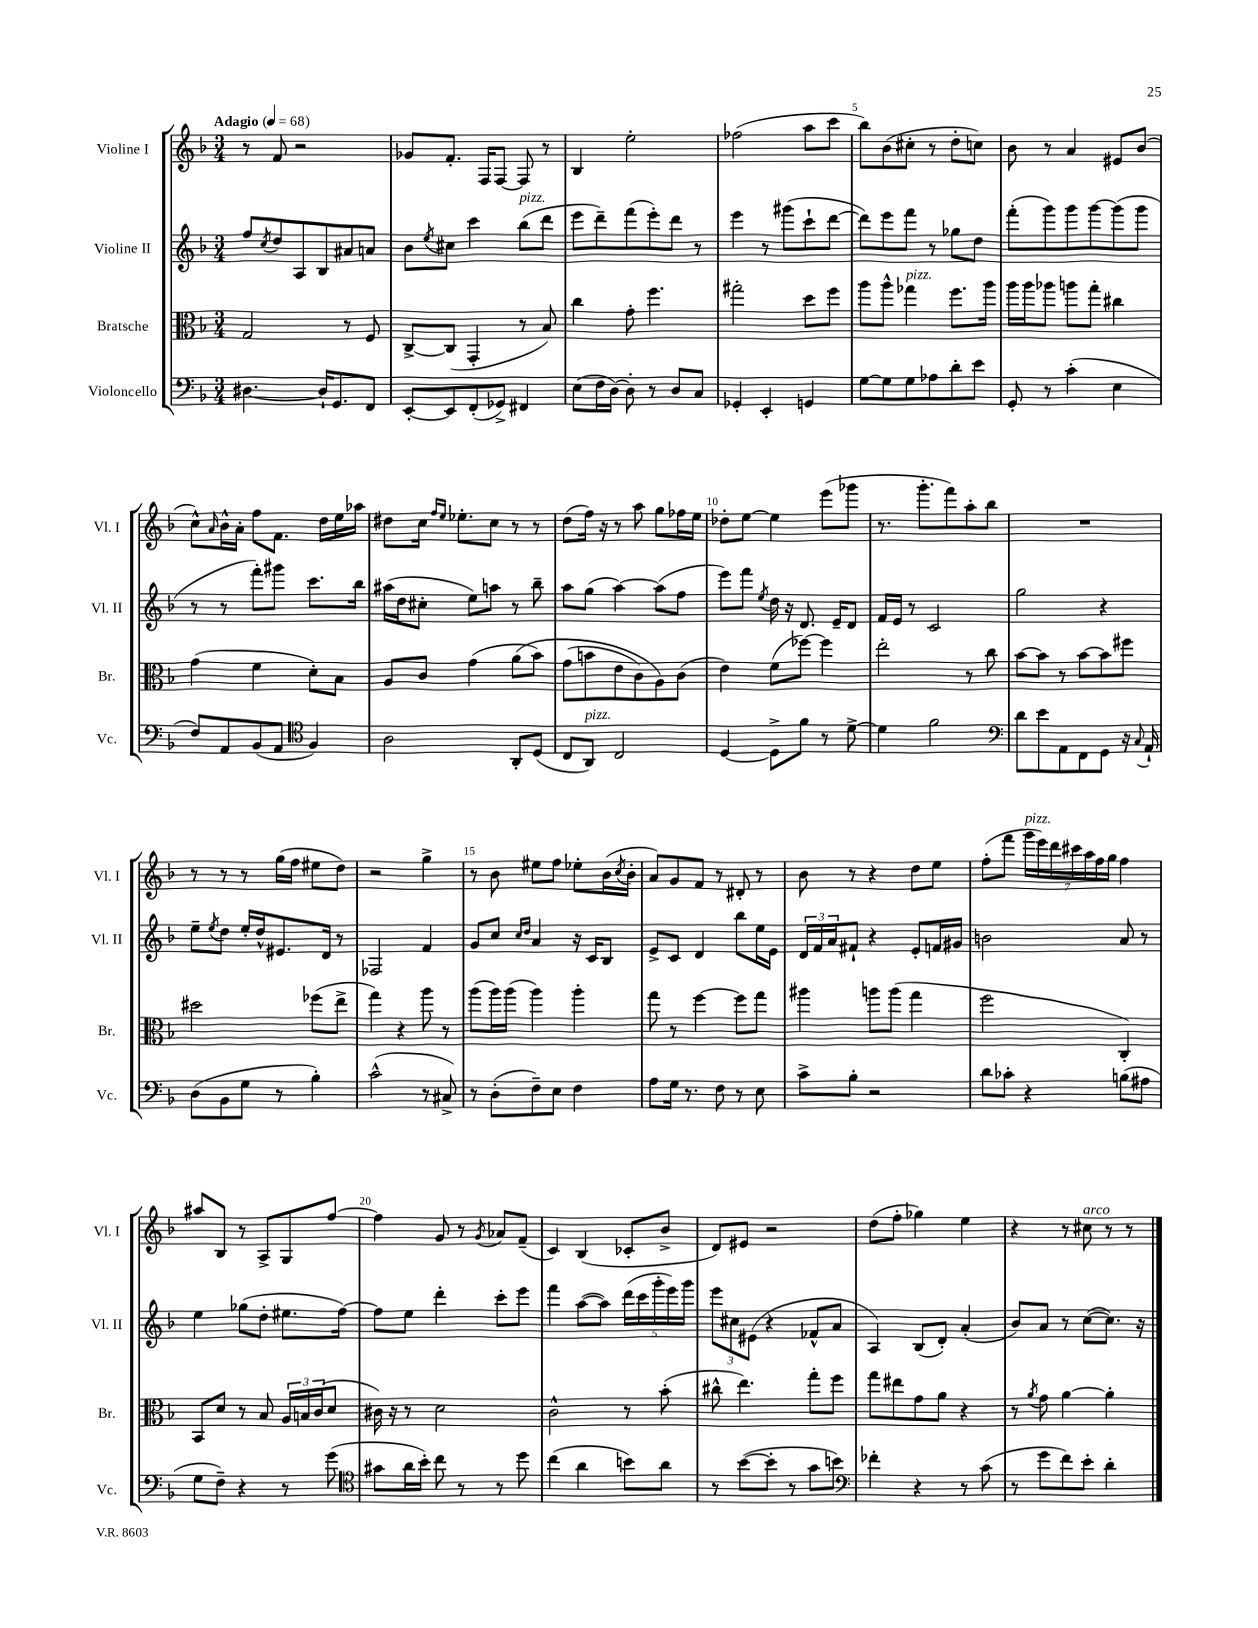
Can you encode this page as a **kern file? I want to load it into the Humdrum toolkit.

**kern	**kern	**kern	**kern
*staff4	*staff3	*staff2	*staff1
*clefF4	*clefC3	*clefG2	*clefG2
*k[b-]	*k[b-]	*k[b-]	*k[b-]
*M3/4	*M3/4	*M3/4	*M3/4
*MM68	*MM68	*MM68	*MM68
[4.D#	2G	8ff	8r
.	.	8qcc	.
.	.	8dd	8f
.	.	8A	2r
16D#`]	.	8B-	.
8.GG	.	.	.
.	8r	8a#	.
8FF	8F	8a	.
=	=	=	=
[8EE'	[8C^	8b-	8g-
.	.	8qee	.
8EE]	(8C]	8cc#	8.f'
(8FF'	4GG'	4ccc	.
.	.	.	16F
8GG-^)	.	.	[8F
4FF#	8r	(8bb-	8F]
.	8B-)	8ddd	8r
=	=	=	=
(8E	4cc	8eee	4B-
16F	.	8ddd~)	.
[16D)	.	.	.
8D']	8g'	(8fff	2ee'
8r	4.ff	8eee')	.
8D	.	8ddd	.
8C	.	8r	.
=	=	=	=
4GG-'	2gg#'	4eee	(2ff-
4EE'	.	8r	.
.	.	(8ggg#	.
4GG	8dd	8ccc`	8aa
.	8ff	[8ddd	8ccc
=	=	=	=
[8G	8aa	8ddd])	8bb-)
8G]	8aa^^	8eee	(8b-
8G	4gg-	8fff	8cc#'
8A-	.	8r	8r
8d'	8.ff	8gg-	8dd'
8e	.	8dd	8cc)
.	16aa	.	.
=	=	=	=
8GG'	16aa	(8fff'	8b-
.	16aa	.	.
8r	8aa-	8ggg)	8r
(4c'	8aa	8ggg	4a
.	8gg'	[8ggg	.
4E	4cc#	(8ggg]	8e#
.	.	8ggg	(8b-
=	=	=	=
8F)	(4g	8r	8cc^^)
.	.	.	16qqa
8AA	.	8r	16b-^^
.	.	.	16a'
(8BB-	4f	8fff')	8ff
8AA	.	8ggg#	8.f
*clefC4	*	*	*
4F)	8d')	8.ccc	.
.	.	.	16dd
.	8B-	.	16ee
.	.	16bb-	16aa-
=	=	=	=
2A	8A	(16aa#	8dd#
.	.	16dd	.
.	8c	8cc#'	16cc
.	.	.	16qqff
.	.	.	16qqee
.	.	.	8.ee-'
.	(4g	8ee)	.
.	.	8aa	8cc
8AA'	&(8a	8r	8r
(8D	8b-)	8bb-~	8r
=	=	=	=
8C	(8g	8aa	(8dd
8AA)	8b	(8gg	16ff)
.	.	.	16r
2C	8e	[4aa)	8r
.	8c)	.	8aa
.	8A&)	(8aa]	8gg
.	(8c	8ff	16ff-
.	.	.	16ee
=	=	=	=
[4D	4e)	8eee)	8dd-'
.	.	8fff	[8ee
.	.	8qee	.
8D^]	(8f	16dd	4ee]
.	.	16r	.
8f	[8ff-)	8.d	.
8r	4ff-]	.	(8eee
.	.	16e~	.
[8d^	.	8d	8ggg-
=	=	=	=
4d]	2ee'	16f	8.r
.	.	16e	.
.	.	8r	.
.	.	.	8.ggg'
2f	.	2c	.
.	.	.	8fff)
.	8r	.	8aa'
.	8cc	.	8bb-
=	=	=	=
*clefF4	*	*	*
8d	[8b-	2gg	2.r
8e	8b-]	.	.
8AA	8r	.	.
8FF	[8b-	.	.
8GG	8b-]	4r	.
16r	8ff#	.	.
8qqC	.	.	.
16AA`	.	.	.
=	=	=	=
(8D	2dd#	8ee~	8r
.	.	8qee	.
8BB-	.	8dd	8r
8G	.	16ee'	8r
.	.	16dd^^	.
8r	.	8.e#	(16gg
.	.	.	16ff
4B-')	(8ff-	.	8ee#
.	.	16d	.
.	8ee^	8r	8dd)
=	=	=	=
(2c^^	4gg)	2F-	2r
.	4r	.	.
8r	8aa	4f	4gg^
8C#^)	8r	.	.
=	=	=	=
8r	(8aa	8g	8r
(8D'	16aa)	8cc	8b-
.	(16aa	.	.
.	.	16qqcc	.
.	.	16qqdd	.
8F~)	4aa)	4a	8ee#
8E	.	.	8ff
4F	4aa'	16r	8ee-'
.	.	16c	.
.	.	8B-	(16b-
.	.	.	8qcc
.	.	.	16b-'
=	=	=	=
8A	8gg	8e^	8a)
16G	8r	8c	8g
8.r	.	.	.
.	[4ff	4d	8f
8F	.	.	8r
8r	8ff]	8bb-	8d#'
8E	8gg	16ee	8r
.	.	16e	.
=	=	=	=
8c^	4aa#	24d	8b-
.	.	24f	.
.	.	24a	.
8B-'	.	8f#`	8r
2r	8aa	4r	4r
.	(8aa	.	.
.	4gg	8e'	8dd
.	.	16f	8ee
.	.	16g#	.
=	=	=	=
8d	2ff	2b	(8ff'
8c-'	.	.	8fff
4r	.	.	28ggg
.	.	.	28eee)
.	.	.	28ddd
.	.	.	28ccc#
.	.	.	28aa
.	.	.	28ff
.	.	.	28gg
(8B	4C')	8a	4ff
8A#	.	8r	.
=	=	=	=
8G	8BB-	4ee	8aa#
8F~)	8d	.	8B-
4r	8r	(8gg-	8r
.	8B-	8dd'	8A^
8r	24A	8.ee#	8G
.	24B	.	.
.	(24c	.	.
(8g	8d	.	[8ff
.	.	[16ff)	.
=	=	=	=
*clefC4	*	*	*
8g#	16c#)	8ff]	4ff]
.	16r	.	.
16a	8r	8ee	.
16b-')	.	.	.
8cc	2d	4ddd'	8g
8r	.	.	8r
.	.	.	8qg
8r	.	8ccc'	8a-
8dd	.	8eee	(8f~
=	=	=	=
(4cc	2c^^	4fff	4c)
4a	.	([8aa	(4B-
.	.	8aa])	.
8b)	8r	(20ddd	8c-'
.	.	20ccc	.
.	.	20ggg'	.
8a	(8b-'	.	8b-^
.	.	20eee)	.
.	.	20ggg	.
=	=	=	=
8r	8cc#^^	12eee	8d)
.	.	12cc#	.
([8b-	4.ee)	.	8e#
.	.	(12e#	.
8b-']	.	4r	2r
8r	.	.	.
8g	8gg'	8f-^^	.
8b)	8ff	8a	.
=	=	=	=
*clefF4	*	*	*
4f-'	8gg	4A)	(8dd
.	8ee#	.	8ff'
4r	8g	(8B-	4gg-)
.	8a	8d')	.
8r	4r	(4a'	4ee
(8c	.	.	.
=	=	=	=
8r	8r	8b-)	4r
.	8qa	.	.
8g	8g	8a	.
8f)	[4a	8r	8r
8e'	.	([8cc	8cc#
4d'	4a']	8.cc])	8r
.	.	.	8r
.	.	16r	.
==	==	==	==
*-	*-	*-	*-
